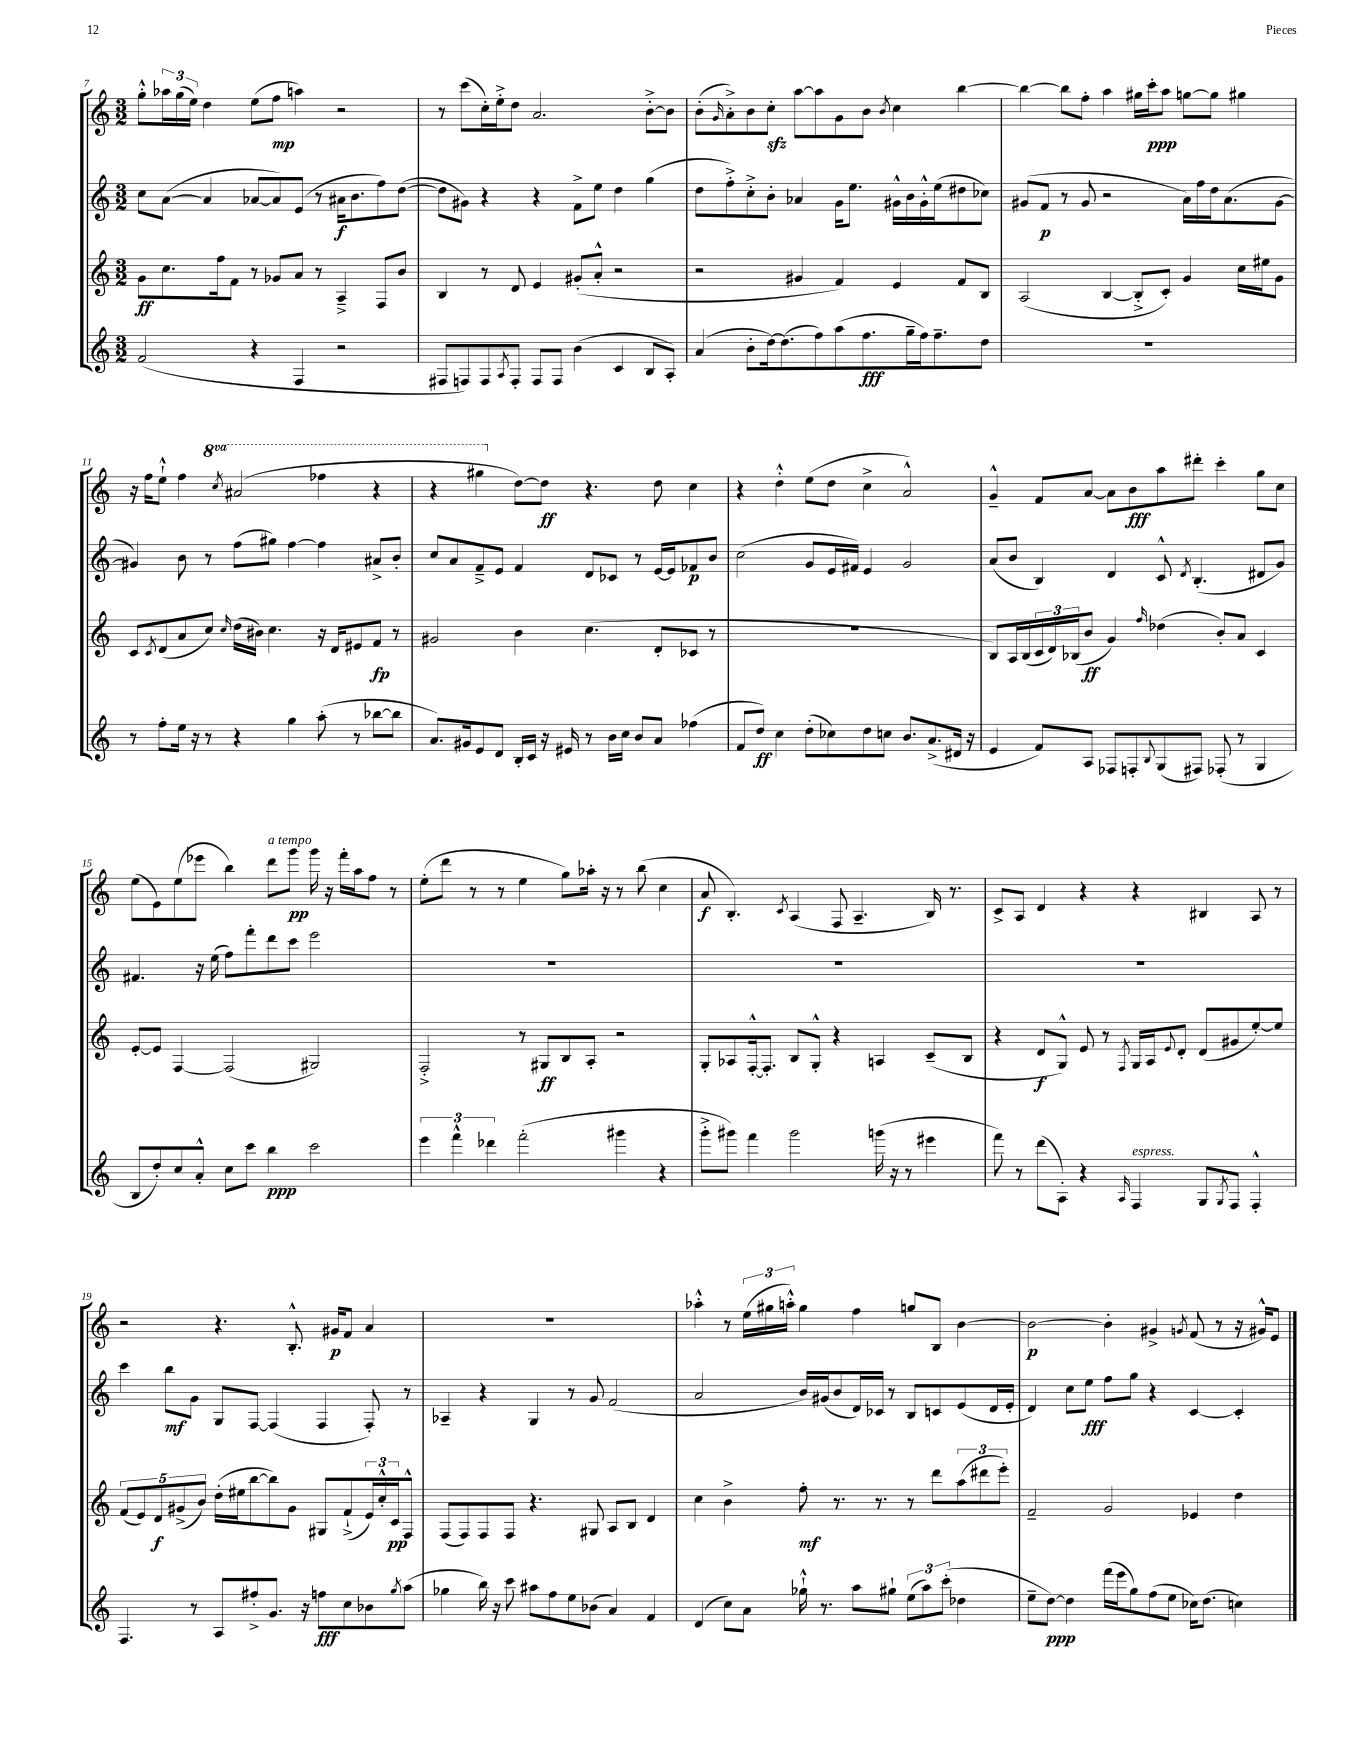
<<
\new StaffGroup <<
\new Staff = "s0" {
    \clef treble \key c \major \numericTimeSignature \time 3/2 \set Staff.ottavationMarkups = #ottavation-simple-ordinals
    g''8-.-^ \tuplet 3/2 { aes''16 g''16( e''16) } d''4 e''8( f''8\mp a''4) r2 |
    r8 c'''8( c''16-.) e''16-.-> d''8 a'2. b'8~-.-> b'8 |
    b'8-.( \grace { g'16 } a'8-.->) b'8 c''8-.\sfz a''8~ a''8 g'8 b'8 \acciaccatura { b'8 } c''4 b''4~ |
    b''4~ b''8 f''8-. a''4 gis''16 c'''16-.\ppp a''8 g''8~ g''8 gis''4 |
    r16 f''16 e''8-!-^ f''4 \ottava #1 \acciaccatura { c'''8 } ais''2( fes'''4 r4 |
    r4 gis'''4 \ottava #0 d''8~) d''8\ff r4. d''8 c''4 |
    r4 d''4-.-^ e''8( d''8 c''4-> a'2-^) |
    g'4---^ f'8 a'8~ a'8 b'8\fff a''8 dis'''8-. c'''4-. g''8 c''8 |
    e''8( e'8) e''8( ees'''8 b''4) d'''8^\markup { \italic "a tempo" } g'''8\pp g'''16 r16 f'''16-. a''16 f''8 r8 |
    e''8-.( d'''8 r8 r8 e''4 g''8) aes''16-. r16 r8 b''8( c''4 |
    a'8\f b4.-.) \acciaccatura { c'8 } a4( f8 a4.-- b16) r8. |
    c'8-> a8 d'4 r4 r4 bis4 a8 r8 |
    r2 r4. b8.-.-^ gis'16\p f'8 a'4 |
    R1. |
    aes''4-.-^ r8 \tuplet 3/2 { e''16( gis''16 a''16-.-^) } gis''4 f''4 g''8 b8 b'4~ |
    b'2~\p b'4-. gis'4-> \acciaccatura { g'8 } f'8( r8 r16 gis'16-^) e'8 \bar "|." |
}
\new Staff = "s1" {
    \clef treble \key c \major \numericTimeSignature \time 3/2
    c''8 a'8~( a'4 aes'8~ aes'8) e'8( r8 ais'16\f b'8. f''8) d''8~( |
    d''8 gis'8) r4 r4 f'8-> e''8 d''4 g''4( |
    d''8 f''8-.->) c''8-.-> b'8-. aes'4 g'16 e''8. gis'16-^ b'16 gis'16-.-^ e''16( dis''8 ces''8) |
    gis'8( f'8\p r8 gis'8 r2 a'16) f''16 d''16 a'8.( gis'8~ |
    gis'4) b'8 r8 f''8( gis''8) f''4~ f''4 ais'8-> b'8-. |
    c''8 a'8 f'8---> e'8 f'4 d'8 ces'8 r8 e'16~ e'16 fes'8\p b'8 |
    c''2( g'8 e'16 fis'16) e'4 g'2 |
    a'8( b'8 b4) d'4 c'8-^ \acciaccatura { d'8 } b4.-.( dis'8 g'8) |
    fis'4. r16 e''16( f''8) f'''8-. d'''8 c'''8 e'''2 |
    R1. |
    R1. |
    R1. |
    c'''4 b''8\mf g'8 g8 f8~ f4( f4 f8-.) r8 |
    aes4-- r4 g4 r8 g'8 f'2( |
    a'2 b'16) gis'16( b'8 d'16) ces'16 r8 b8 c'8 e'8( d'16 e'16-. |
    d'4) c''8 e''8\fff f''8 g''8 r4 c'4~ c'4-. \bar "|." |
}
\new Staff = "s2" {
    \clef treble \key c \major \numericTimeSignature \time 3/2
    g'8\ff c''8. f''16 f'8 r8 ges'8 a'8 r8 a4---> f8 b'8 |
    b4 r8 d'8 e'4 gis'8-.( a'8-.-^ r2 |
    r2 gis'4 f'4) e'4 f'8 b8 |
    a2( b4~ b8-.-> c'8-.) g'4 c''16 eis''16 g'8 |
    c'8 \acciaccatura { c'8 } d'8( a'8 c''8) \grace { c''16 } d''16( bis'16) c''4. r16 d'16 eis'8 f'8\fp r8 |
    gis'2 b'4 c''4.( d'8-. ces'8 r8 |
    R1. |
    b8) a16 b16( \tuplet 3/2 { c'16 d'16) bes16( } b'8\ff g'4) \grace { f''16 } des''4( b'8-.) a'8 c'4 |
    e'8~-. e'8 f4~ f2( gis2) |
    f2-.-> r8 gis8\ff b8 a8-. r2 |
    g8-. aes8 f16~-.-^ f8.-. b8 g8-.-^ r4 a4 c'8--( b8 |
    r4 d'8\f g8-^) e'8 r8 \acciaccatura { f8 } g16 a16 \appoggiatura { e'8 } d'8-. d'8( gis'8 e''8~-.) e''8 |
    \tuplet 5/4 { f'8( e'8) d'8\f gis'8->( b'8) } d''16-.( eis''16 b''8~ b''8) gis'8 gis8 f'8-!->( \tuplet 3/2 { e'16) c''16-.-^ c'16\pp } f8-^ |
    f8( f8) f8 f8 r4. gis8 a8 b8 d'4 |
    c''4 b'4-> f''8-.\mf r8. r8. r8 d'''8 \tuplet 3/2 { a''8( dis'''8 e'''8-.) } |
    f'2-- g'2 ees'4 d''4 \bar "|." |
}
\new Staff = "s3" {
    \clef treble \key c \major \numericTimeSignature \time 3/2
    f'2( r4 f4 r2 |
    fis8 f8) f8 \acciaccatura { a8 } f8-. f8 f8 b'4( c'4 b8 a8-.) |
    a'4( b'8-. d''16~) d''8.( f''8) a''8( f''8.\fff g''16-- f''16) f''8.-- d''8 |
    R1. |
    r8 f''8-. e''16 r16 r8 r4 g''4 a''8-.( r8 bes''8~ bes''8 |
    a'8.) gis'16 e'8 d'8 b16-. c'16 r16 eis'16 r8 b'16 c''16 b'8 a'8 fes''4( |
    f'8 d''8\ff) c''4 d''8-.( ces''8) d''8 c''8 b'8. a'8.->( dis'16 r16 |
    e'4 f'8) a8 fes8 f8-. \appoggiatura { b8 } g8( fis8) fes8-.( r8 g4 |
    b8 d''8-.) c''8 a'8-.-^ c''8 c'''8 b''4\ppp c'''2 |
    \tuplet 3/2 { e'''4 f'''4-^ des'''4 } f'''2-.( gis'''4 r4 |
    g'''8-.-> gis'''8) f'''4 gis'''2 g'''16( r16 r8 eis'''4 |
    f'''8) r8 d'''8( a8-.) r4 \grace { a16 } f4^\markup { \italic "espress." } g8 \acciaccatura { g8 } f8 f4-.-^ |
    f4. r8 a8 fis''8-.-> g'8. r16 f''8\fff c''8 bes'8 \acciaccatura { g''8 } a''8( |
    ges''4 b''16) r16 c'''8 ais''8 f''8 e''8 bes'8( a'4) f'4 |
    d'4( c''8) a'8 ges''16-!-^ r8. a''8 gis''8-! \tuplet 3/2 { e''8( a''8) c'''8-.( } des''4 |
    e''8-- d''8~\ppp) d''4 f'''16( e'''16 g''8) f''8( e''8 ces''16) d''8.( c''4) \bar "|." |
}
>>
>>
\layout { \context { \Score currentBarNumber = #7 } }
